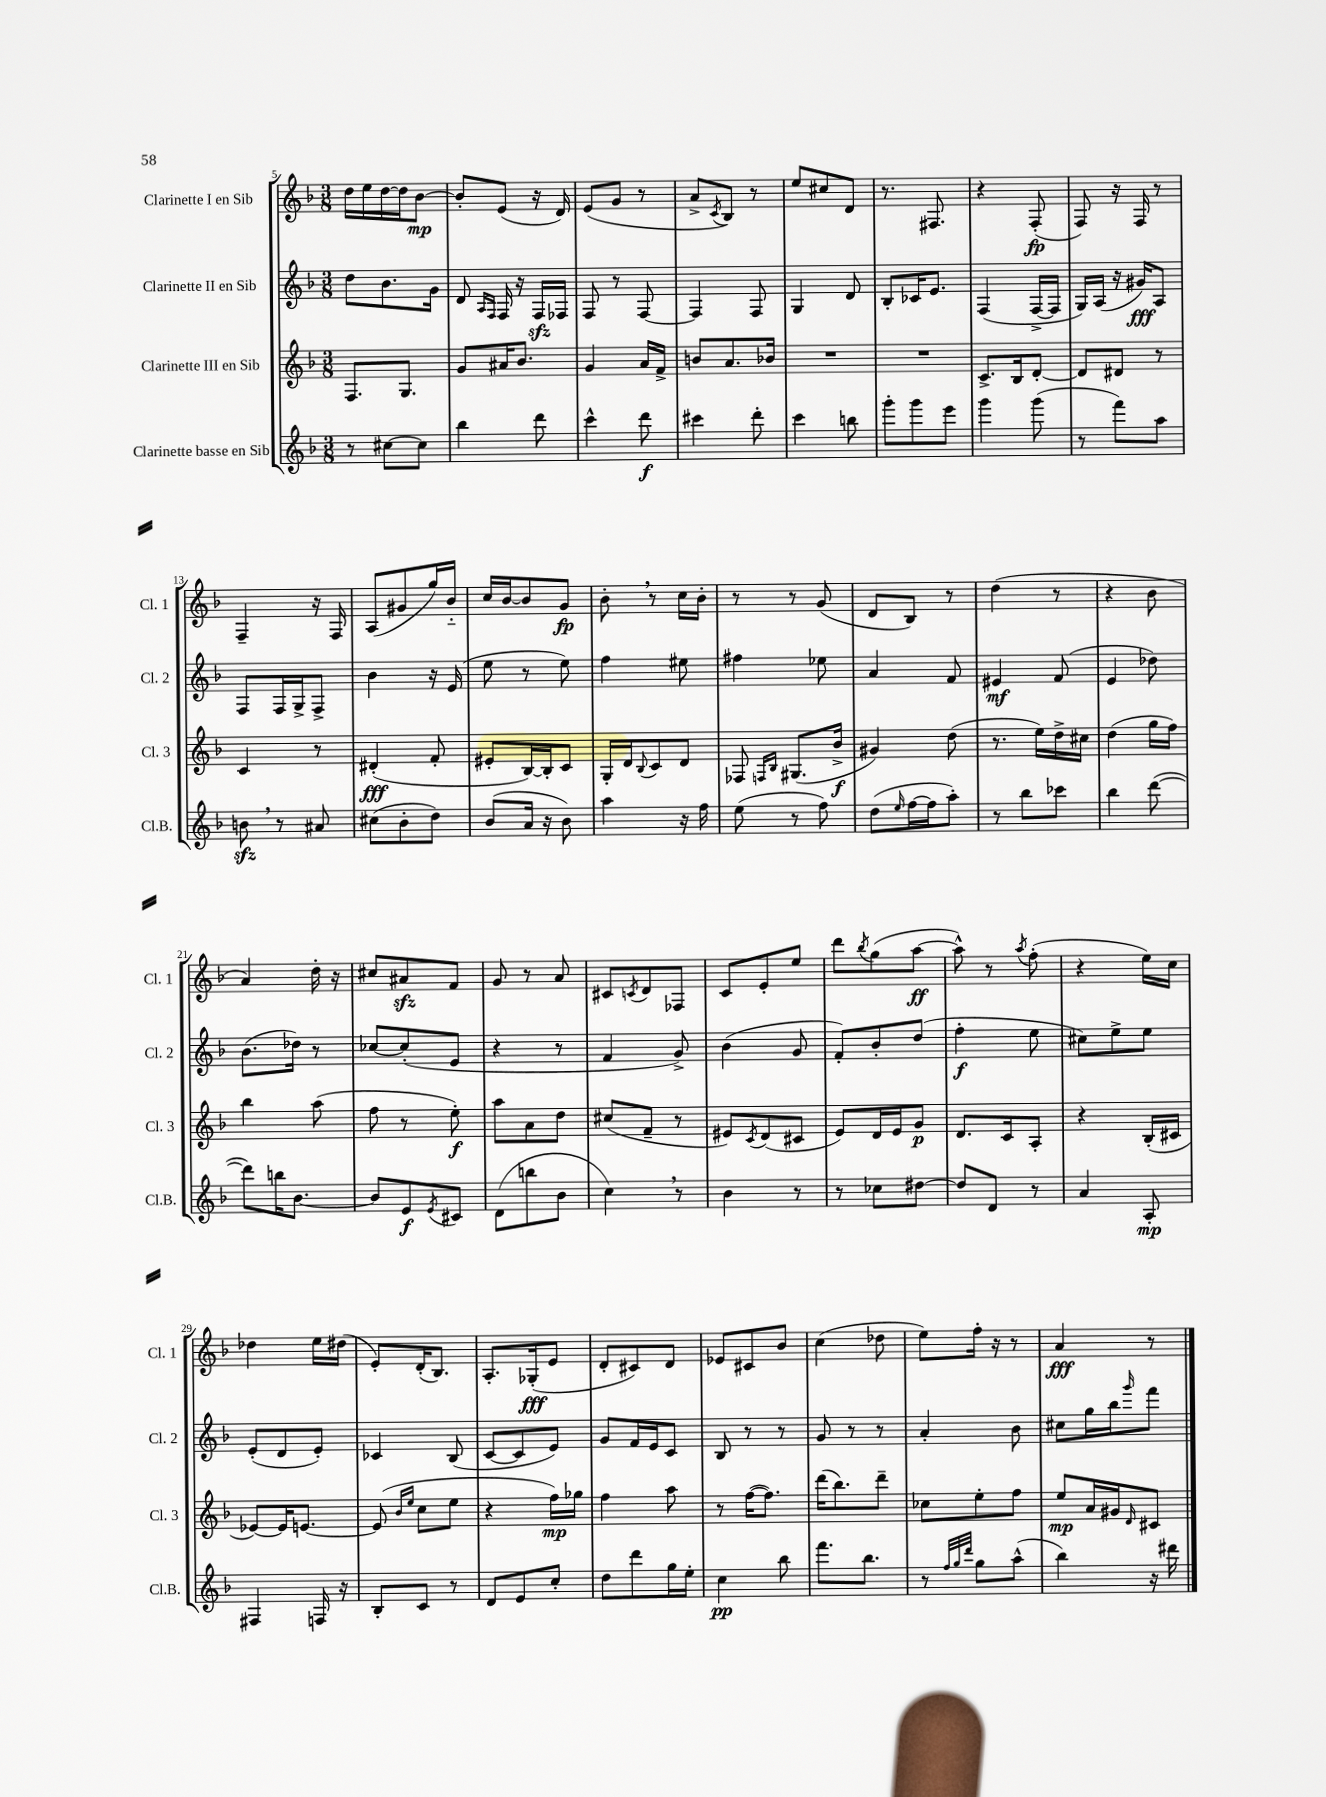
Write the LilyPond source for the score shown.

<<
\new StaffGroup <<
\new Staff = "s0" \with { instrumentName = "Clarinette I en Sib" shortInstrumentName = "Cl. 1" } {
    \clef treble \key f \major \numericTimeSignature \time 3/8
    d''16 e''16 d''16~ d''16 bes'8~\mp |
    bes'8-. e'8( r16 d'16) |
    e'8( g'8 r8 |
    a'8-> \acciaccatura { c'8 } bes8) r8 |
    e''8 cis''8 d'8 |
    r8. fis8. |
    r4 f8-.\fp( |
    f8) r16 f16 r8 |
    f4-- r16 f16 |
    a8( gis'8 g''16) bes'16-_ |
    c''16 bes'16~ bes'8 g'8\fp |
    bes'8-. \breathe r8 c''16 bes'16-. |
    r8 r8 g'8( |
    d'8 bes8) r8 |
    d''4( r8 |
    r4 bes'8 |
    a'4) d''16-. r16 |
    cis''8 ais'8\sfz f'8 |
    g'8 r8 a'8 |
    cis'8 \acciaccatura { c'8 } d'8 fes8 |
    c'8 e'8-. e''8 |
    d'''8 \acciaccatura { bes''8 } g''8( a''8~\ff |
    a''8-^) r8 \acciaccatura { a''8 } f''8-.( |
    r4 e''16) c''16 |
    des''4 e''16 dis''16( |
    e'8-.) d'16-.( bes8.) |
    a8.-. ges16-.\fff( e'8 |
    d'8-. cis'8) d'8 |
    ees'8 cis'8 bes'8 |
    c''4( des''8 |
    e''8) f''16-. r16 r8 |
    a'4\fff r8 \bar "|." |
}
\new Staff = "s1" \with { instrumentName = "Clarinette II en Sib" shortInstrumentName = "Cl. 2" } {
    \clef treble \key f \major \numericTimeSignature \time 3/8
    d''8 bes'8. g'16 |
    d'8 \grace { a16 f16 } f16 r16 f16\sfz fes16 |
    f8 r8 f8~ |
    f4 f8 |
    g4 d'8 |
    bes8-. ces'16 e'8. |
    f4( f16~-> f16 |
    g16) a16( r16 gis'16\fff) a8 |
    f8 f16 g16-> f8-> |
    bes'4 r16 e'16( |
    e''8 r8 e''8) |
    f''4 eis''8 |
    fis''4 ees''8 |
    a'4 f'8 |
    eis'4\mf f'8( |
    e'4 des''8) |
    bes'8.( des''16) r8 |
    ces''8~ ces''8-.( e'8 |
    r4 r8 |
    f'4 g'8->) |
    bes'4( g'8 |
    f'8-.) bes'8-. d''8( |
    f''4-.\f e''8 |
    cis''8) e''8-> e''8 |
    e'8-.( d'8 e'8-.) |
    ces'4 bes8( |
    c'8~ c'8 e'8) |
    g'8 f'16 e'16 c'8 |
    bes8 r8 r8 |
    g'8 r8 r8 |
    a'4-. bes'8 |
    cis''8 g''16 bes''16 \grace { g'''16 } f'''8 \bar "|." |
}
\new Staff = "s2" \with { instrumentName = "Clarinette III en Sib" shortInstrumentName = "Cl. 3" } {
    \clef treble \key f \major \numericTimeSignature \time 3/8
    f8. g8. |
    g'8 ais'16 bes'8. |
    g'4 a'16 f'16-> |
    b'8 a'8. bes'16 |
    R4. |
    R4. |
    c'8.-> bes16 d'8~-. |
    d'8 dis'8 r8 |
    c'4 r8 |
    dis'4-.\fff( f'8-. |
    eis'8-. bes16~) bes16-. c'8 |
    g16-. d'16 \appoggiatura { bes8 } c'8 d'8 |
    fes8 \grace { f16 bes16 } gis8.( bes'16->\f |
    gis'4) d''8( |
    r8. e''16) d''16-> cis''16 |
    d''4( g''16 f''16) |
    bes''4 a''8( |
    f''8 r8 e''8-.\f) |
    a''8 a'8 d''8 |
    cis''8( f'8-- r8 |
    eis'8) \acciaccatura { c'8 } d'8( cis'8 |
    e'8) d'16 e'16 g'8\p |
    d'8. c'16 a8-. |
    r4 bes16-.( cis'16 |
    ees'8~) ees'16 e'8.~ |
    e'8( \grace { bes'16 e''16 } c''8 e''8 |
    r4 f''16\mp) ges''16 |
    f''4 a''8 |
    r8 f''16~( f''8.) |
    d'''16( bes''8.) d'''8-- |
    ces''8 e''8-. f''8 |
    e''8\mp a'16 gis'16 \grace { d'16 } cis'8 \bar "|." |
}
\new Staff = "s3" \with { instrumentName = "Clarinette basse en Sib" shortInstrumentName = "Cl.B." } {
    \clef treble \key f \major \numericTimeSignature \time 3/8
    r8 cis''8~ cis''8 |
    bes''4 d'''8 |
    c'''4-^ d'''8\f |
    cis'''4 d'''8-. |
    c'''4 b''8 |
    g'''8-. g'''8 e'''8 |
    g'''4 g'''8( |
    r8 f'''8) a''8 |
    b'8\sfz \breathe r8 ais'8 |
    cis''8( bes'8-. d''8) |
    bes'8( a'16 r16 bes'8) |
    a''4 r16 f''16 |
    e''8( r8 f''8) |
    d''8( \grace { e''16 } f''16~ f''16 a''8-.) |
    r8 bes''8 ces'''8 |
    bes''4 d'''8~( |
    d'''8) b''16 bes'8.~ |
    bes'8 e'8\f \acciaccatura { e'8 } cis'8 |
    d'8( b''8 bes'8 |
    c''4) \breathe r8 |
    bes'4 r8 |
    r8 ces''8 dis''8~ |
    dis''8 d'8 r8 |
    a'4 a8-.\mp |
    fis4 f16 r16 |
    bes8-. c'8 r8 |
    d'8 e'8 c''8-. |
    d''8 d'''8 g''16 e''16-. |
    c''4\pp bes''8 |
    f'''8. bes''8. |
    r8 \grace { f''32 g''32 d'''32 } g''8 a''8-^( |
    bes''4) r16 dis'''16 \bar "|." |
}
>>
>>
\layout { \context { \Score currentBarNumber = #5 } }
